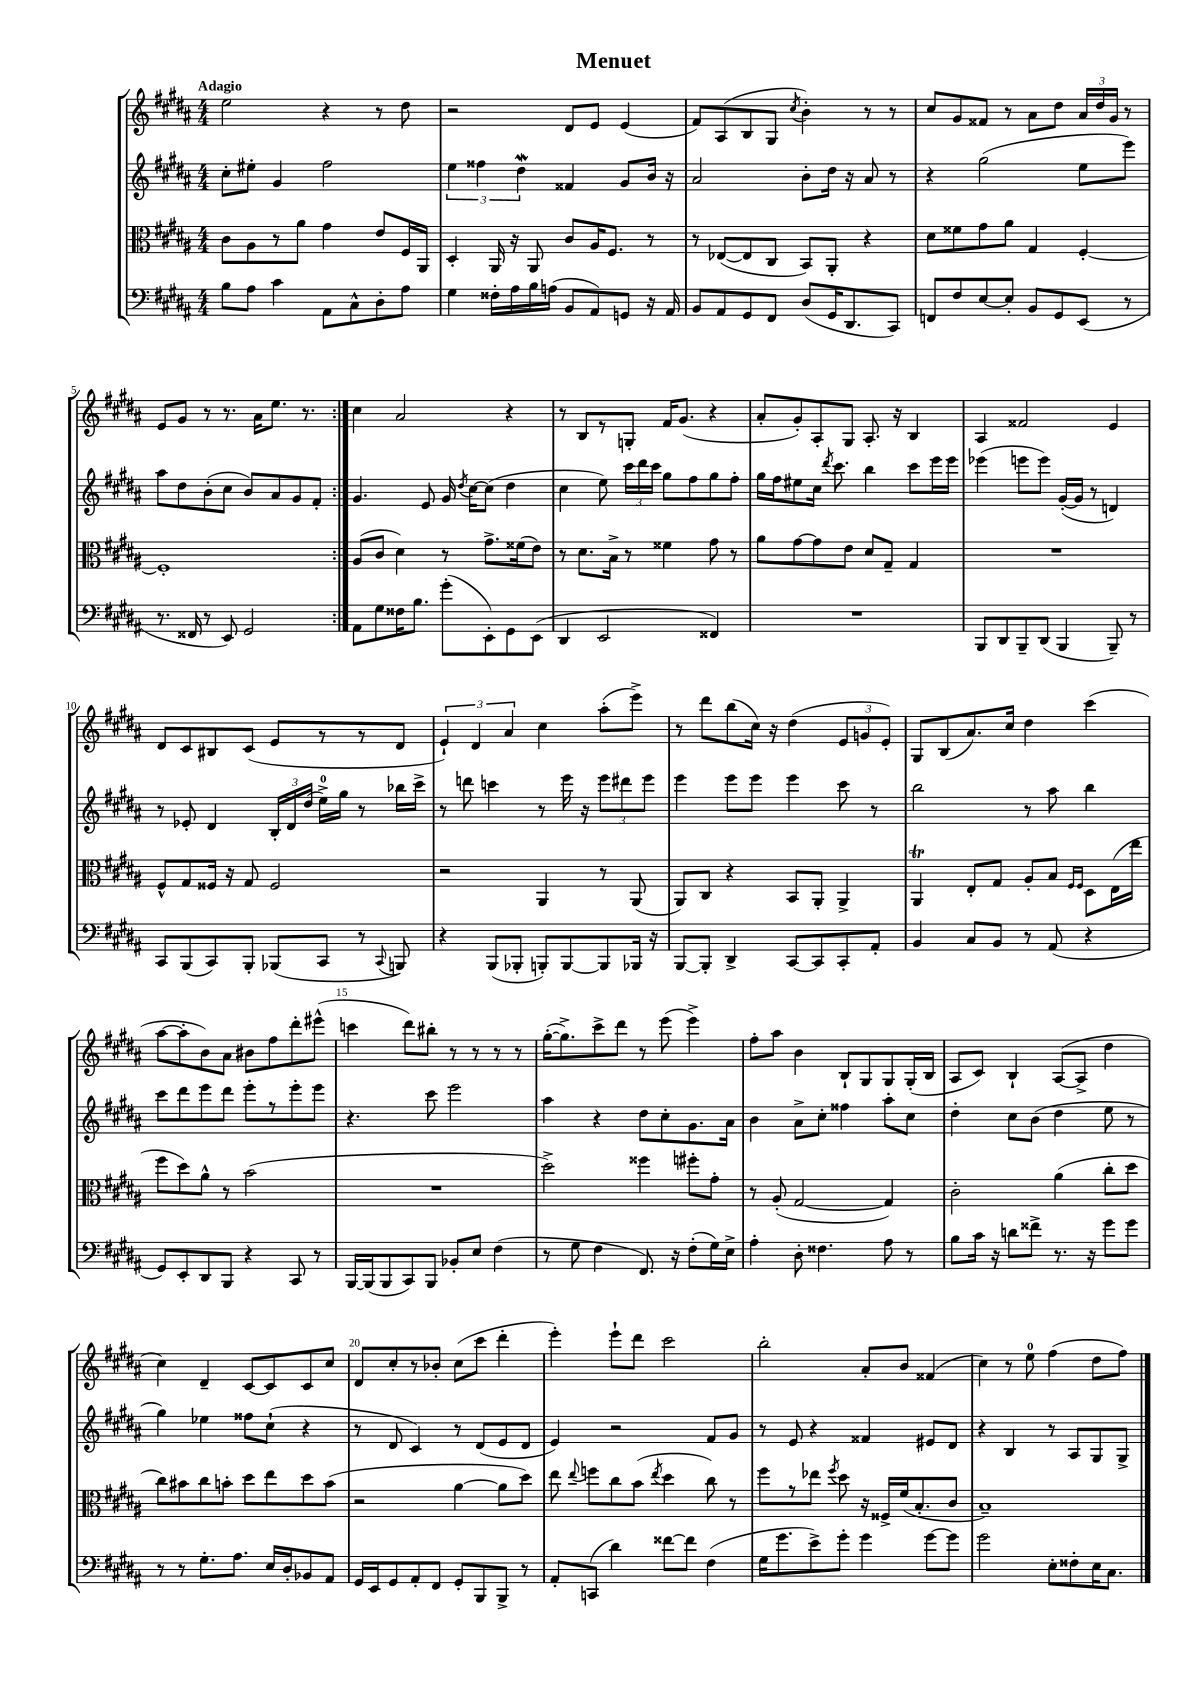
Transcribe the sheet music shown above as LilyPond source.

\header { title = "Menuet" }
<<
\new StaffGroup <<
\new Staff = "s0" {
    \clef treble \key b \major \numericTimeSignature \time 4/4 \tempo "Adagio"
    \autoBeamOff \repeat volta 2 { e''2 r4 r8 dis''8 |
    r2 dis'8[ e'8] e'4( |
    fis'8[) ais8( b8 gis8] \acciaccatura { cis''8 } b'4-.) r8 r8 |
    cis''8[ gis'8 fisis'8] r8 ais'8[ dis''8] \tuplet 3/2 { ais'16[ dis''16 gis'16] } r8 |
    e'8[ gis'8] r8 r8. ais'16[ e''8.] r8. | }
    cis''4 ais'2 r4 |
    r8 b8[ r8 g8]-. fis'16[ gis'8.]( r4 |
    ais'8[-. gis'8-.) ais8-. gis8] ais8.-. r16 b4 |
    ais4 fisis'2 e'4 |
    dis'8[ cis'8 bis8 cis'8]( e'8[ r8 r8 dis'8] |
    \tuplet 3/2 { e'4-!) dis'4 ais'4 } cis''4 ais''8[-.( e'''8]->) |
    r8 dis'''8[ b''8( cis''16]) r16 dis''4( \tuplet 3/2 { e'8[ g'8 e'8]-.) } |
    gis8[ b8( ais'8.) cis''16] dis''4 cis'''4( |
    ais''8[~ ais''8-. b'8) ais'8] bis'8[ fis''8 dis'''8-. eis'''8]-^( |
    c'''4 dis'''8[) bis''8]-. r8 r8 r8 r8 |
    gis''16[~-.( gis''8.->) cis'''8-> dis'''8] r8 e'''8( e'''4->) |
    fis''8[-. ais''8] b'4 b8[-! gis8 gis8 gis16-.( b16] |
    ais8[ cis'8]) b4-! ais8[~( ais8]-> dis''4 |
    cis''4) dis'4-- cis'8[~ cis'8 cis'8 cis''8] |
    dis'8[ cis''8-. r8 bes'8]-. cis''8[( cis'''8] dis'''4-. |
    e'''4-.) e'''8[-! dis'''8] cis'''2 |
    b''2-. ais'8[-. b'8] fisis'4( |
    cis''4) r8 e''8-0 fis''4( dis''8[ fis''8]) \bar "|." |
}
\new Staff = "s1" {
    \clef treble \key b \major \numericTimeSignature \time 4/4
    \autoBeamOff \repeat volta 2 { cis''8[-. eis''8]-. gis'4 fis''2 |
    \tuplet 3/2 { e''4 fisis''4 dis''4\mordent } fisis'4 gis'8[ b'16] r16 |
    ais'2 b'8[-. dis''16] r16 ais'8 r8 |
    r4 gis''2( e''8[ e'''8]) |
    ais''8[ dis''8 b'8-.( cis''8] b'8[) ais'8 gis'8 fis'8]-. | }
    gis'4. e'8 gis'16 \acciaccatura { dis''8 } cis''16[~ cis''8]( dis''4 |
    cis''4 e''8) \tuplet 3/2 { cis'''16[ dis'''16 cis'''16] } gis''8[ fis''8 gis''8 fis''8]-. |
    gis''16[ fis''16 eis''8 cis''16] \acciaccatura { dis'''8 } cis'''8. b''4 cis'''8[ e'''16 e'''16] |
    ees'''4( e'''8[ e'''8]) gis'16[~-.( gis'16] r8 d'4) |
    r8 ees'8-. dis'4 \tuplet 3/2 { b16[-. dis'16 dis''16]( } e''16[-0->) gis''16] r8 bes''16[ cis'''16]-> |
    r8 d'''8 c'''4 r8 e'''16 r16 \tuplet 3/2 { e'''8[ dis'''8 e'''8] } |
    e'''4 e'''8[ e'''8] e'''4 cis'''8 r8 |
    b''2 r8 ais''8 b''4 |
    cis'''8[ dis'''8 e'''8 dis'''8] e'''8[-. r8 e'''8-. e'''8] |
    r4. cis'''8 e'''2 |
    ais''4 r4 dis''8[ cis''8-. gis'8. ais'16] |
    b'4 ais'8[-> cis''8]-. fisis''4 ais''8[-. cis''8] |
    dis''4-. cis''8[ b'8]( dis''4 e''8 r8 |
    gis''4) ees''4 fisis''8[ cis''8]-!( r4 |
    r8 dis'8 cis'4) r8 dis'8[( e'8 dis'8] |
    e'4) r2 fis'8[ gis'8] |
    r8 e'8 r4 fisis'4 eis'8[ dis'8] |
    r4 b4 r8 ais8[ gis8 gis8]-> \bar "|." |
}
\new Staff = "s2" {
    \clef alto \key b \major \numericTimeSignature \time 4/4
    \autoBeamOff \repeat volta 2 { cis'8[ ais8 r8 ais'8] gis'4 e'8[ fis16 ais,16] |
    dis4-. ais,16 r16 ais,8 cis'8[ ais16 fis8.] r8 |
    r8 ees8[~( ees8 cis8] b,8[) ais,8]-. r4 |
    dis'8[ fisis'8 gis'8 ais'8] gis4 fis4~-. |
    fis1-. | }
    ais8[( cis'8] dis'4) r8 gis'8.[-> fisis'16( e'8]) |
    r8 dis'8.[ b16]-> r8 fisis'4 gis'8 r8 |
    ais'8[ gis'8~ gis'8 e'8] dis'8[ gis8]-- gis4 |
    R1 |
    fis8[-^ gis8 fisis16] r16 gis8 fisis2 |
    r2 ais,4 r8 ais,8( |
    ais,8[) cis8] r4 b,8[ ais,8]-. ais,4-> |
    ais,4\trill e8[-. gis8] ais8[-. b8] \grace { fis16[ fis16] } dis8[ e16( e''16] |
    fis''8[ dis''8) ais'8]-^ r8 b'2( |
    R1 |
    dis''2->) fisis''4 fis''8[-. gis'8]-. |
    r8 ais8-.( gis2~ gis4) |
    cis'2-. ais'4( cis''8[-. dis''8] |
    cis''8[) bis'8 cis''8 b'8]-. dis''8[ e''8 dis''8 b'8]( |
    r2 ais'4~ ais'8[ dis''8]) |
    e''8 \appoggiatura { e''8 } f''8[ cis''8 b'8]( \acciaccatura { e''8 } dis''4 cis''8) r8 |
    fis''8[ r8 ees''8] \acciaccatura { fis''8 } dis''8 r16 fisis16[-> fis'16( b8.-. cis'8] |
    b1--) \bar "|." |
}
\new Staff = "s3" {
    \clef bass \key b \major \numericTimeSignature \time 4/4
    \autoBeamOff \repeat volta 2 { b8[ ais8] cis'4 ais,8[ cis8-^ dis8-. ais8] |
    gis4 fisis16[-. ais16 b16 a16]( b,8[ ais,8) g,8] r16 ais,16 |
    b,8[ ais,8 gis,8 fis,8] dis8[( gis,16 dis,8. cis,8]) |
    f,8[ fis8 e8~ e8]-. b,8[ gis,8 e,8]( r8 |
    r8. fisis,16 r8 e,8) gis,2 | }
    ais,8[ gis8 fisis16 b8.] gis'8[-.( e,8-.) gis,8 e,8]( |
    dis,4 e,2 fisis,4) |
    R1 |
    b,,8[ dis,8 b,,8-- dis,8]( b,,4 b,,8--) r8 |
    cis,8[ b,,8( cis,8) b,,8]-. bes,,8[( cis,8] r8 \appoggiatura { cis,8 } b,,8) |
    r4 b,,8[( bes,,8]-. b,,8[-.) b,,8~ b,,8 bes,,16] r16 |
    b,,8[~ b,,8]-. dis,4-> cis,8[~ cis,8 cis,8-. ais,8]-. |
    b,4 cis8[ b,8] r8 ais,8( r4 |
    gis,8[) e,8-. dis,8 b,,8] r4 cis,8 r8 |
    b,,16[~ b,,16( b,,8 cis,8) b,,8] bes,8[-. e8] fis4( |
    r8 gis8 fis4 fis,8.) r16 fis8[-.( gis16) e16]-> |
    ais4-. dis8-. fisis4. ais8 r8 |
    b8[ cis'16] r16 d'8[ fisis'8]-> r8. r16 gis'8[ gis'8] |
    r8 r8 gis8.[-. ais8.] e16[ dis16-. bes,8 ais,8] |
    gis,16[ e,16 gis,8 ais,8-. fis,8] gis,8[-. b,,8 b,,8]-> r8 |
    ais,8[-. c,8]( dis'4) fisis'8[~ fisis'8] fis4( |
    gis16[ gis'8. e'8->) gis'8]-. gis'4 gis'8[~ gis'8] |
    gis'2 e8[-. fisis8-. e16 cis8.] \bar "|." |
}
>>
>>
\layout { \context { \Score \override BarNumber.break-visibility = ##(#f #t #t) barNumberVisibility = #(every-nth-bar-number-visible 5) } }
